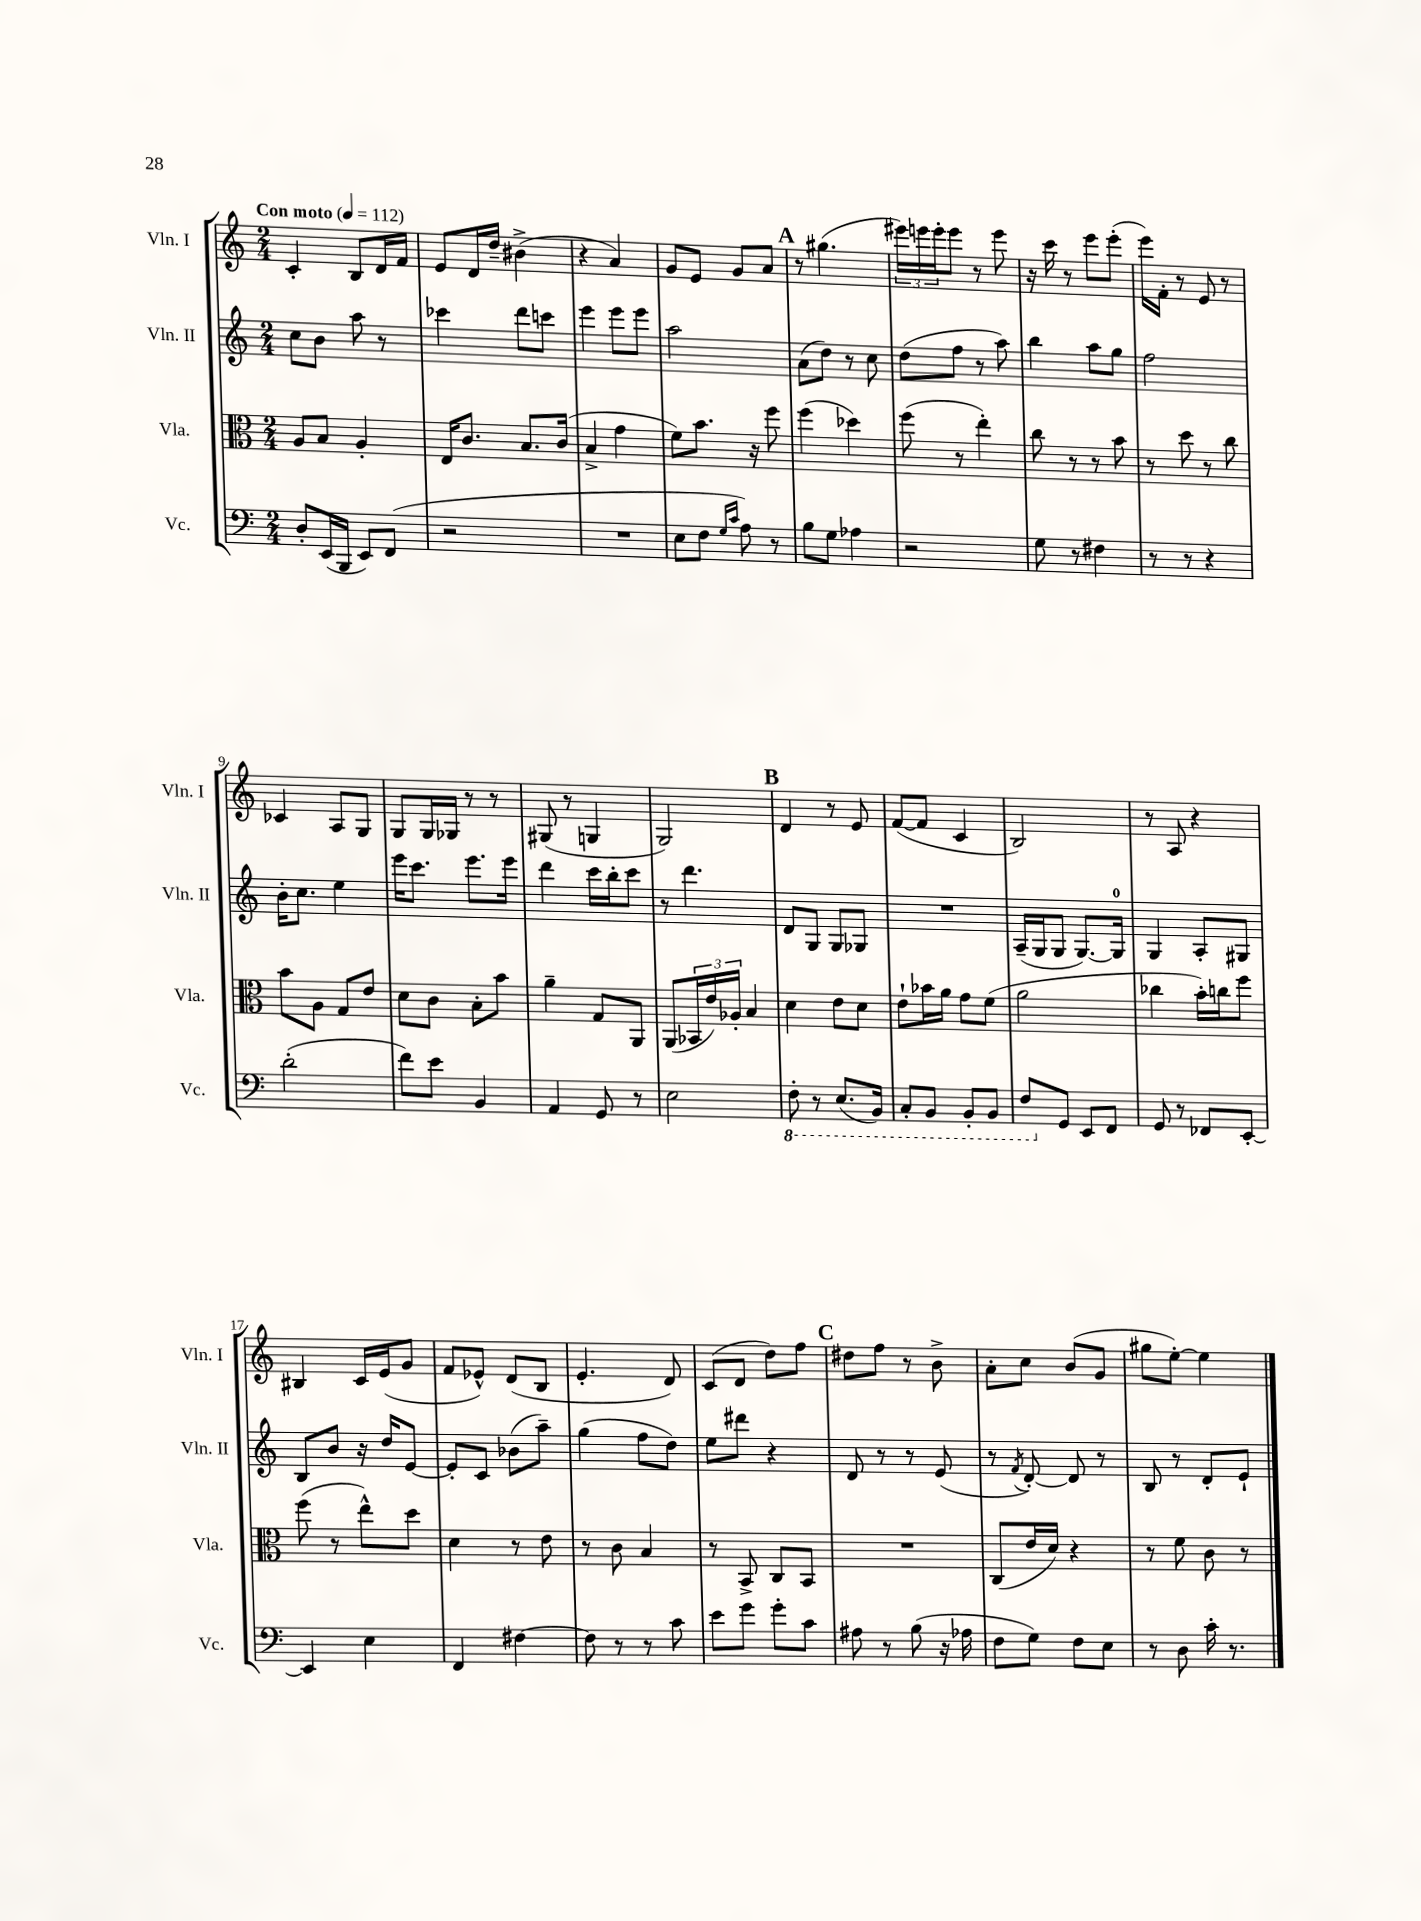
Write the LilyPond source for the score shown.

<<
\new StaffGroup <<
\new Staff = "s0" \with { instrumentName = "Vln. I" shortInstrumentName = "Vln. I" } {
    \clef treble \key c \major \numericTimeSignature \time 2/4 \tempo "Con moto" 4 = 112
    c'4-. b8 d'16 f'16 |
    e'8 d'16 d''16-- bis'4->( |
    r4 a'4) |
    g'8 e'8 g'8 a'8 |
    \mark \markup { \bold "A" } r8 gis''4.( |
    \tuplet 3/2 { eis'''16) e'''16 e'''16-. } e'''8 r8 e'''8 |
    r16 c'''16 r8 e'''8 e'''8-.( |
    e'''16) f'16-. r8 e'8 r8 |
    ces'4 a8 g8 |
    g8 g16 ges16 r8 r8 |
    gis8( r8 g4 |
    g2) |
    \mark \markup { \bold "B" } d'4 r8 e'8 |
    f'8~( f'8 c'4 |
    b2) |
    r8 a8 r4 |
    bis4 c'16 e'16( g'8 |
    f'8 ees'8-^) d'8( b8 |
    e'4.-. d'8) |
    c'8( d'8 d''8) f''8 |
    \mark \markup { \bold "C" } dis''8 f''8 r8 b'8-> |
    a'8-. c''8 b'8( g'8 |
    gis''8 e''8~-.) e''4 \bar "|." |
}
\new Staff = "s1" \with { instrumentName = "Vln. II" shortInstrumentName = "Vln. II" } {
    \clef treble \key c \major \numericTimeSignature \time 2/4
    c''8 b'8 a''8 r8 |
    ces'''4 d'''8 c'''8 |
    e'''4 e'''8 e'''8 |
    a''2 |
    \mark \markup { \bold "A" } a'8( d''8) r8 c''8 |
    d''8( f''8 r8 a''8) |
    b''4 a''8 g''8 |
    f''2 |
    b'16-. c''8. e''4 |
    e'''16 c'''8. e'''8. e'''16 |
    d'''4 c'''16 b''16-. c'''8 |
    r8 d'''4. |
    \mark \markup { \bold "B" } d'8 g8 g8 ges8 |
    R2 |
    a16--( g16 g8 g8.~) g16-0 |
    g4 a8-. gis8 |
    b8 b'8 r16 d''16 e'8~ |
    e'8-. c'8 bes'8( a''8--) |
    g''4( f''8 d''8) |
    e''8 dis'''8 r4 |
    \mark \markup { \bold "C" } d'8 r8 r8 e'8( |
    r8 \acciaccatura { f'8 } d'8~-.) d'8 r8 |
    b8 r8 d'8-. e'8-! \bar "|." |
}
\new Staff = "s2" \with { instrumentName = "Vla." shortInstrumentName = "Vla." } {
    \clef alto \key c \major \numericTimeSignature \time 2/4
    a8 b8 a4-. |
    e16 c'8. b8. c'16( |
    b4-> g'4 |
    f'8) b'8. r16 f''8 |
    \mark \markup { \bold "A" } f''4( des''4) |
    f''8( r8 e''4-.) |
    c''8 r8 r8 b'8 |
    r8 d''8 r8 c''8 |
    b'8 a8 g8 e'8 |
    d'8 c'8 b8-. b'8 |
    a'4-- g8 a,8 |
    a,8( \tuplet 3/2 { bes,16 e'16) aes16-. } b4 |
    \mark \markup { \bold "B" } d'4 e'8 d'8 |
    e'8-! bes'16 a'16 g'8 f'8( |
    a'2 |
    ces''4 b'16-.) c''16 f''8 |
    f''8( r8 e''8-^) d''8 |
    d'4 r8 e'8 |
    r8 c'8 b4 |
    r8 b,8-> c8 b,8 |
    \mark \markup { \bold "C" } R2 |
    c8( e'16 d'16) r4 |
    r8 f'8 c'8 r8 \bar "|." |
}
\new Staff = "s3" \with { instrumentName = "Vc." shortInstrumentName = "Vc." } {
    \clef bass \key c \major \numericTimeSignature \time 2/4
    d8-. e,16( b,,16 e,8) f,8( |
    r2 |
    R2 |
    e8 f8 \grace { g16 c'16 } a8) r8 |
    \mark \markup { \bold "A" } b8 g8 aes4 |
    r2 |
    g8 r8 fis4 |
    r8 r8 r4 |
    d'2-.( |
    f'8) e'8 b,4 |
    a,4 g,8 r8 |
    e2 |
    \mark \markup { \bold "B" } \ottava #-1 f,8-. r8 e,8.( b,,16) |
    c,8-. b,,8 b,,8-. b,,8 |
    f,8 \ottava #0 g,8 e,8 f,8 |
    g,8 r8 fes,8 e,8~-. |
    e,4 e4 |
    f,4 fis4~ |
    fis8 r8 r8 c'8 |
    e'8 g'8 g'8-. c'8 |
    \mark \markup { \bold "C" } ais8 r8 b8( r16 aes16 |
    f8 g8) f8 e8 |
    r8 d8 c'16-. r8. \bar "|." |
}
>>
>>
